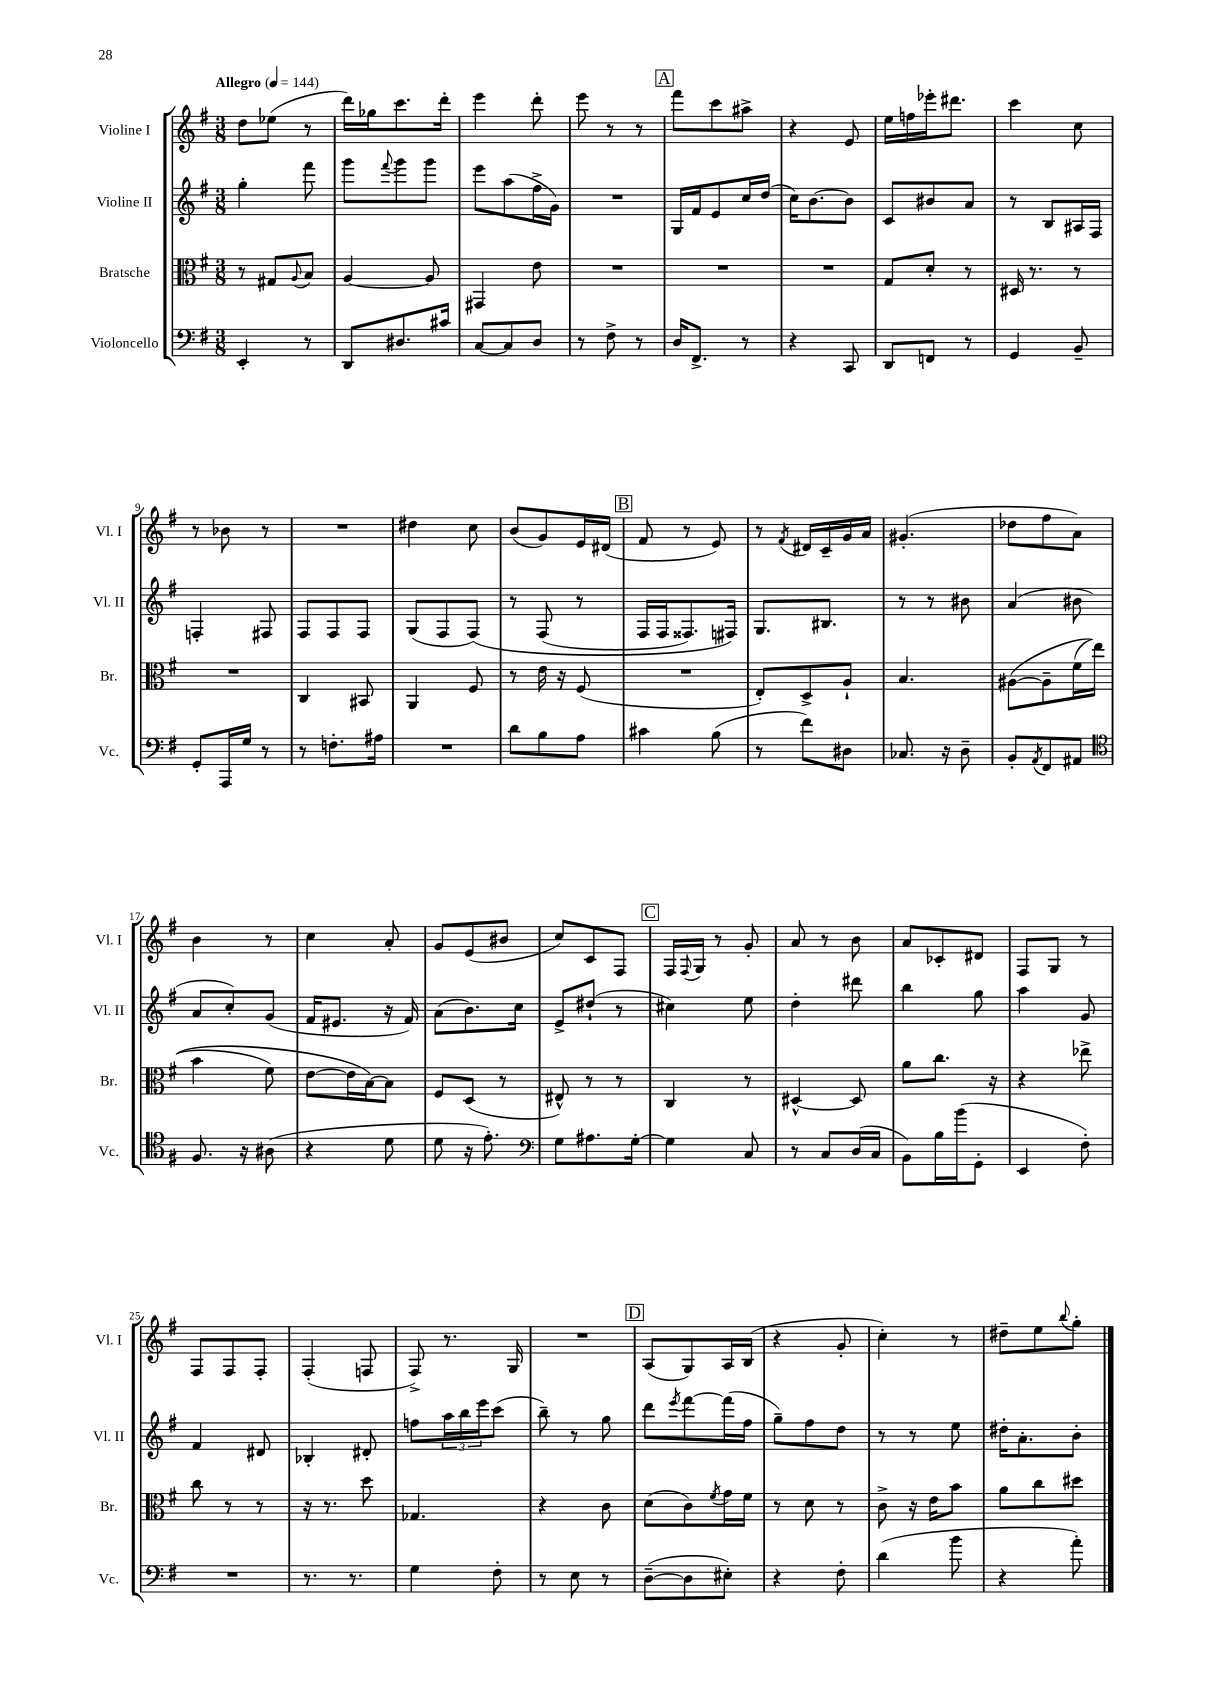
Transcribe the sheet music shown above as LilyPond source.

<<
\new StaffGroup <<
\new Staff = "s0" \with { instrumentName = "Violine I" shortInstrumentName = "Vl. I" } {
    \clef treble \key g \major \numericTimeSignature \time 3/8 \tempo "Allegro" 4 = 144
    d''8 ees''8( r8 |
    d'''16) ges''16 c'''8. d'''16-. |
    e'''4 d'''8-. |
    e'''8 r8 r8 |
    \mark \markup { \box "A" } fis'''8 c'''8 ais''8-> |
    r4 e'8 |
    e''16 f''16 ees'''16-. dis'''8. |
    c'''4 c''8 |
    r8 bes'8 r8 |
    R4. |
    dis''4 c''8 |
    b'8( g'8) e'16 dis'16( |
    \mark \markup { \box "B" } fis'8 r8 e'8) |
    r8 \acciaccatura { fis'8 } dis'16 c'16-- g'16 a'16 |
    gis'4.-.( |
    des''8 fis''8 a'8) |
    b'4 r8 |
    c''4 a'8-. |
    g'8 e'8( bis'8 |
    c''8) c'8 fis8 |
    \mark \markup { \box "C" } fis16 \appoggiatura { fis8 } g16 r8 g'8-. |
    a'8 r8 b'8 |
    a'8 ces'8-. dis'8 |
    fis8 g8 r8 |
    fis8 fis8 fis8-. |
    fis4-.( f8 |
    fis8->) r8. g16 |
    R4. |
    \mark \markup { \box "D" } a8( g8) a16 b16( |
    r4 g'8-. |
    c''4-.) r8 |
    dis''8-- e''8 \appoggiatura { b''8 } g''8-. \bar "|." |
}
\new Staff = "s1" \with { instrumentName = "Violine II" shortInstrumentName = "Vl. II" } {
    \clef treble \key g \major \numericTimeSignature \time 3/8
    g''4-. fis'''8 |
    g'''8 \appoggiatura { fis'''8 } g'''8 g'''8 |
    e'''8 a''8( fis''16-> g'16) |
    R4. |
    \mark \markup { \box "A" } g16 fis'16 e'8 c''16 d''16( |
    c''16) b'8.~ b'8 |
    c'8 bis'8 a'8 |
    r8 b8 ais16 fis16 |
    f4-. fis8 |
    fis8 fis8 fis8 |
    g8( fis8 fis8)\( |
    r8 fis8( r8 |
    \mark \markup { \box "B" } fis16 fis16 fisis8.) fis16\) |
    g8. bis8. |
    r8 r8 bis'8 |
    a'4( bis'8 |
    a'8 c''8-.) g'8( |
    fis'16 eis'8. r16 fis'16) |
    a'8( b'8.) c''16 |
    e'8-> dis''8-!( r8 |
    \mark \markup { \box "C" } cis''4) e''8 |
    d''4-. dis'''8 |
    b''4 g''8 |
    a''4 g'8 |
    fis'4 dis'8 |
    bes4-. dis'8-. |
    f''8 \tuplet 3/2 { a''16 b''16 e'''16 } c'''8( |
    b''8--) r8 g''8 |
    \mark \markup { \box "D" } d'''8 \acciaccatura { e'''8 } fis'''8~ fis'''16( fis''16 |
    g''8--) fis''8 d''8 |
    r8 r8 e''8 |
    dis''16-. a'8.-. b'8-. \bar "|." |
}
\new Staff = "s2" \with { instrumentName = "Bratsche" shortInstrumentName = "Br." } {
    \clef alto \key g \major \numericTimeSignature \time 3/8
    r8 gis8 \appoggiatura { a8 } b8 |
    a4~ a8 |
    gis,4 e'8 |
    R4. |
    \mark \markup { \box "A" } R4. |
    R4. |
    g8 d'8-. r8 |
    dis16 r8. r8 |
    R4. |
    c4 bis,8 |
    a,4 fis8 |
    r8 e'16 r16 fis8( |
    \mark \markup { \box "B" } R4. |
    e8-.) d8-> a8-! |
    b4. |
    ais8~\( ais8-- fis'16( e''16 |
    b'4 fis'8) |
    e'8~ e'16 b16~\) b8 |
    fis8 d8( r8 |
    eis8-^) r8 r8 |
    \mark \markup { \box "C" } c4 r8 |
    dis4~-^ dis8 |
    a'8 c''8. r16 |
    r4 ees''8-> |
    c''8 r8 r8 |
    r16 r8. d''8 |
    ges4. |
    r4 c'8 |
    \mark \markup { \box "D" } d'8( c'8) \acciaccatura { fis'8 } g'16 fis'16 |
    r8 d'8 r8 |
    c'8-> r16 e'16 b'8 |
    a'8 c''8 dis''8 \bar "|." |
}
\new Staff = "s3" \with { instrumentName = "Violoncello" shortInstrumentName = "Vc." } {
    \clef bass \key g \major \numericTimeSignature \time 3/8
    e,4-. r8 |
    d,8 dis8. cis'16 |
    c8~ c8 d8 |
    r8 fis8-> r8 |
    \mark \markup { \box "A" } d16 fis,8.-> r8 |
    r4 c,8 |
    d,8 f,8 r8 |
    g,4 b,8-- |
    g,8-. a,,16 g16 r8 |
    r8 f8.-. ais16 |
    R4. |
    d'8 b8 a8 |
    \mark \markup { \box "B" } cis'4 b8( |
    r8 fis'8) dis8 |
    ces8. r16 d8-- |
    b,8-. \acciaccatura { a,8 } fis,8 ais,8 |
    \clef tenor fis8. r16 ais8( |
    r4 d'8 |
    d'8 r16 e'8.-.) |
    \clef bass g8 ais8. g16~-. |
    \mark \markup { \box "C" } g4 c8 |
    r8 c8 d16( c16 |
    b,8) b16 b'16( g,8-. |
    e,4 fis8-.) |
    R4. |
    r8. r8. |
    g4 fis8-. |
    r8 e8 r8 |
    \mark \markup { \box "D" } d8~--( d8 eis8-.) |
    r4 fis8-. |
    d'4( b'8 |
    r4 a'8-.) \bar "|." |
}
>>
>>
